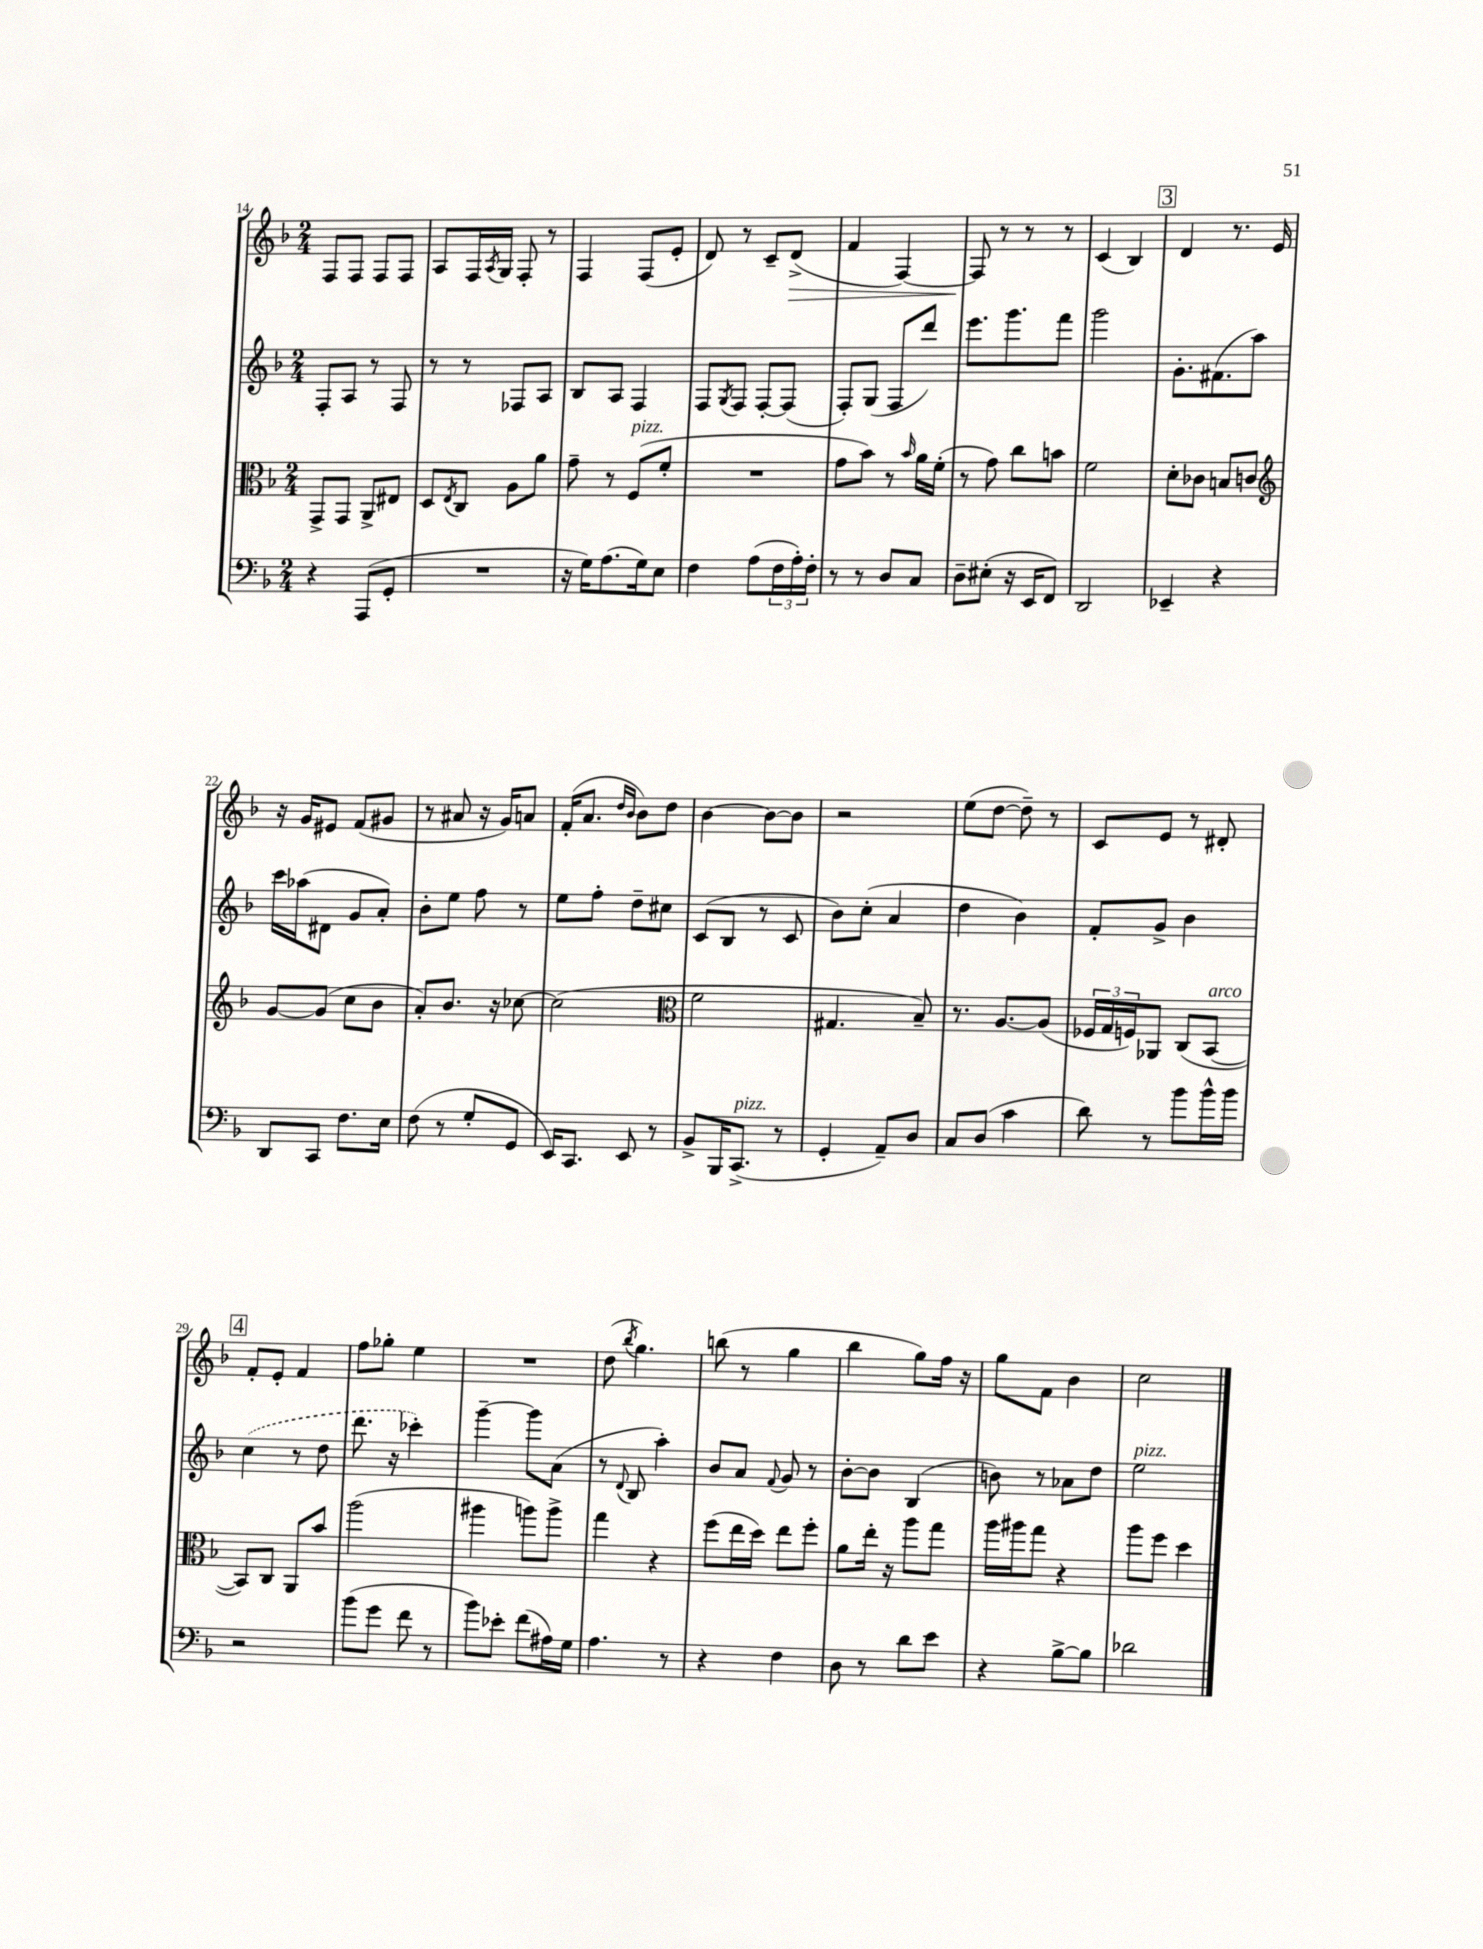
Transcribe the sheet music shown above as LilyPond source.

<<
\new StaffGroup <<
\new Staff = "s0" {
    \clef treble \key f \major \numericTimeSignature \time 2/4
    f8 f8 f8 f8 |
    a8 f16 \acciaccatura { a8 } g16 f8-. r8 |
    f4 f8( e'8-. |
    d'8) r8 c'8-- d'8->\>( |
    f'4 f4~) |
    f8\! r8 r8 r8 |
    c'4( bes4) |
    \mark \markup { \box "3" } d'4 r8. e'16 |
    r16 g'16 eis'8 f'8( gis'8 |
    r8 ais'8 r16 g'16) a'8 |
    f'16-.( a'8. \grace { d''16 bes'16 } bes'8) d''8 |
    bes'4~ bes'8~ bes'8 |
    r2 |
    e''8( d''8~ d''8--) r8 |
    c'8 e'8 r8 dis'8-. |
    \mark \markup { \box "4" } f'8-. e'8-. f'4 |
    f''8 ges''8-. e''4 |
    R2 |
    d''8( \acciaccatura { bes''8 } g''4.) |
    b''8( r8 g''4 |
    bes''4 g''8) f''16 r16 |
    g''8 f'8 bes'4 |
    c''2 \bar "|." |
}
\new Staff = "s1" {
    \clef treble \key f \major \numericTimeSignature \time 2/4
    f8-. a8 r8 f8 |
    r8 r8 fes8 a8 |
    bes8 a8 f4 |
    f8 \acciaccatura { g8 } f8 f8~-. f8( |
    f8-.) g8( f8 d'''8) |
    e'''8. g'''8. f'''8 |
    g'''2 |
    \mark \markup { \box "3" } g'8.-. fis'8.( a''8) |
    c'''16 aes''16( dis'8 g'8 a'8-.) |
    bes'8-. e''8 f''8 r8 |
    e''8 f''8-. d''8-- cis''8 |
    c'8( bes8 r8 c'8 |
    bes'8) c''8-.( a'4 |
    d''4 bes'4) |
    f'8-. g'8-> bes'4 |
    \mark \markup { \box "4" } \once \slurDashed c''4( r8 d''8 |
    d'''8. r16 ces'''4-.) |
    g'''4~-- g'''8 a'8( |
    r8 \appoggiatura { d'8 } bes8 a''4-.) |
    bes'8 a'8 \appoggiatura { f'8 } g'8 r8 |
    bes'8~-. bes'8 bes4( |
    b'8) r8 aes'8 d''8 |
    e''2^\markup { \italic "pizz." } \bar "|." |
}
\new Staff = "s2" {
    \clef alto \key f \major \numericTimeSignature \time 2/4
    g,8-> g,8 a,8-> eis8 |
    d8 \acciaccatura { e8 } c8 a8 a'8 |
    g'8-- r8 f8^\markup { \italic "pizz." }( f'8-. |
    R2 |
    g'8 bes'8) r8 \grace { bes'16 } a'16 f'16-.( |
    r8 g'8) c''8 b'8 |
    f'2 |
    \mark \markup { \box "3" } d'8-. ces'8 b8 c'8 |
    \clef treble g'8~ g'8( c''8 bes'8 |
    a'8-.) bes'8. r16 ces''8~ |
    ces''2( |
    \clef alto f'2 |
    gis4. bes8--) |
    r8. a8.~ a8( |
    \tuplet 3/2 { fes16 g16 f16) } aes,8 c8( bes,8~^\markup { \italic "arco" } |
    \mark \markup { \box "4" } bes,8) c8 a,8 bes'8 |
    a''2( |
    ais''4 a''8) a''8-> |
    g''4 r4 |
    f''8( e''16 d''16) e''8 f''8-. |
    a'8 e''16-. r16 a''8 g''8 |
    a''16 ais''16 g''8 r4 |
    a''8 f''8 d''4 \bar "|." |
}
\new Staff = "s3" {
    \clef bass \key f \major \numericTimeSignature \time 2/4
    r4 a,,8( g,8-. |
    R2 |
    r16 g16) a8.( g16) e8 |
    f4 a8( \tuplet 3/2 { f16 a16-.) f16-. } |
    r8 r8 d8 c8 |
    d8-- eis8-.( r16 e,16 f,8) |
    d,2 |
    \mark \markup { \box "3" } ees,4-- r4 |
    d,8 c,8 f8. e16 |
    f8( r8 g8-. g,8 |
    e,16) c,8. e,8 r8 |
    bes,8-> bes,,16 c,8.->^\markup { \italic "pizz." }( r8 |
    g,4-. a,8--) d8 |
    c8 d8( c'4 |
    d'8) r8 bes'8 bes'16-^ bes'16 |
    \mark \markup { \box "4" } r2 |
    bes'8( g'8 f'8 r8 |
    bes'8) ees'8-. f'8( ais16) g16 |
    a4. r8 |
    r4 f4 |
    d8 r8 d'8 e'8 |
    r4 bes8~-> bes8 |
    des'2 \bar "|." |
}
>>
>>
\layout { \context { \Score currentBarNumber = #14 } }
